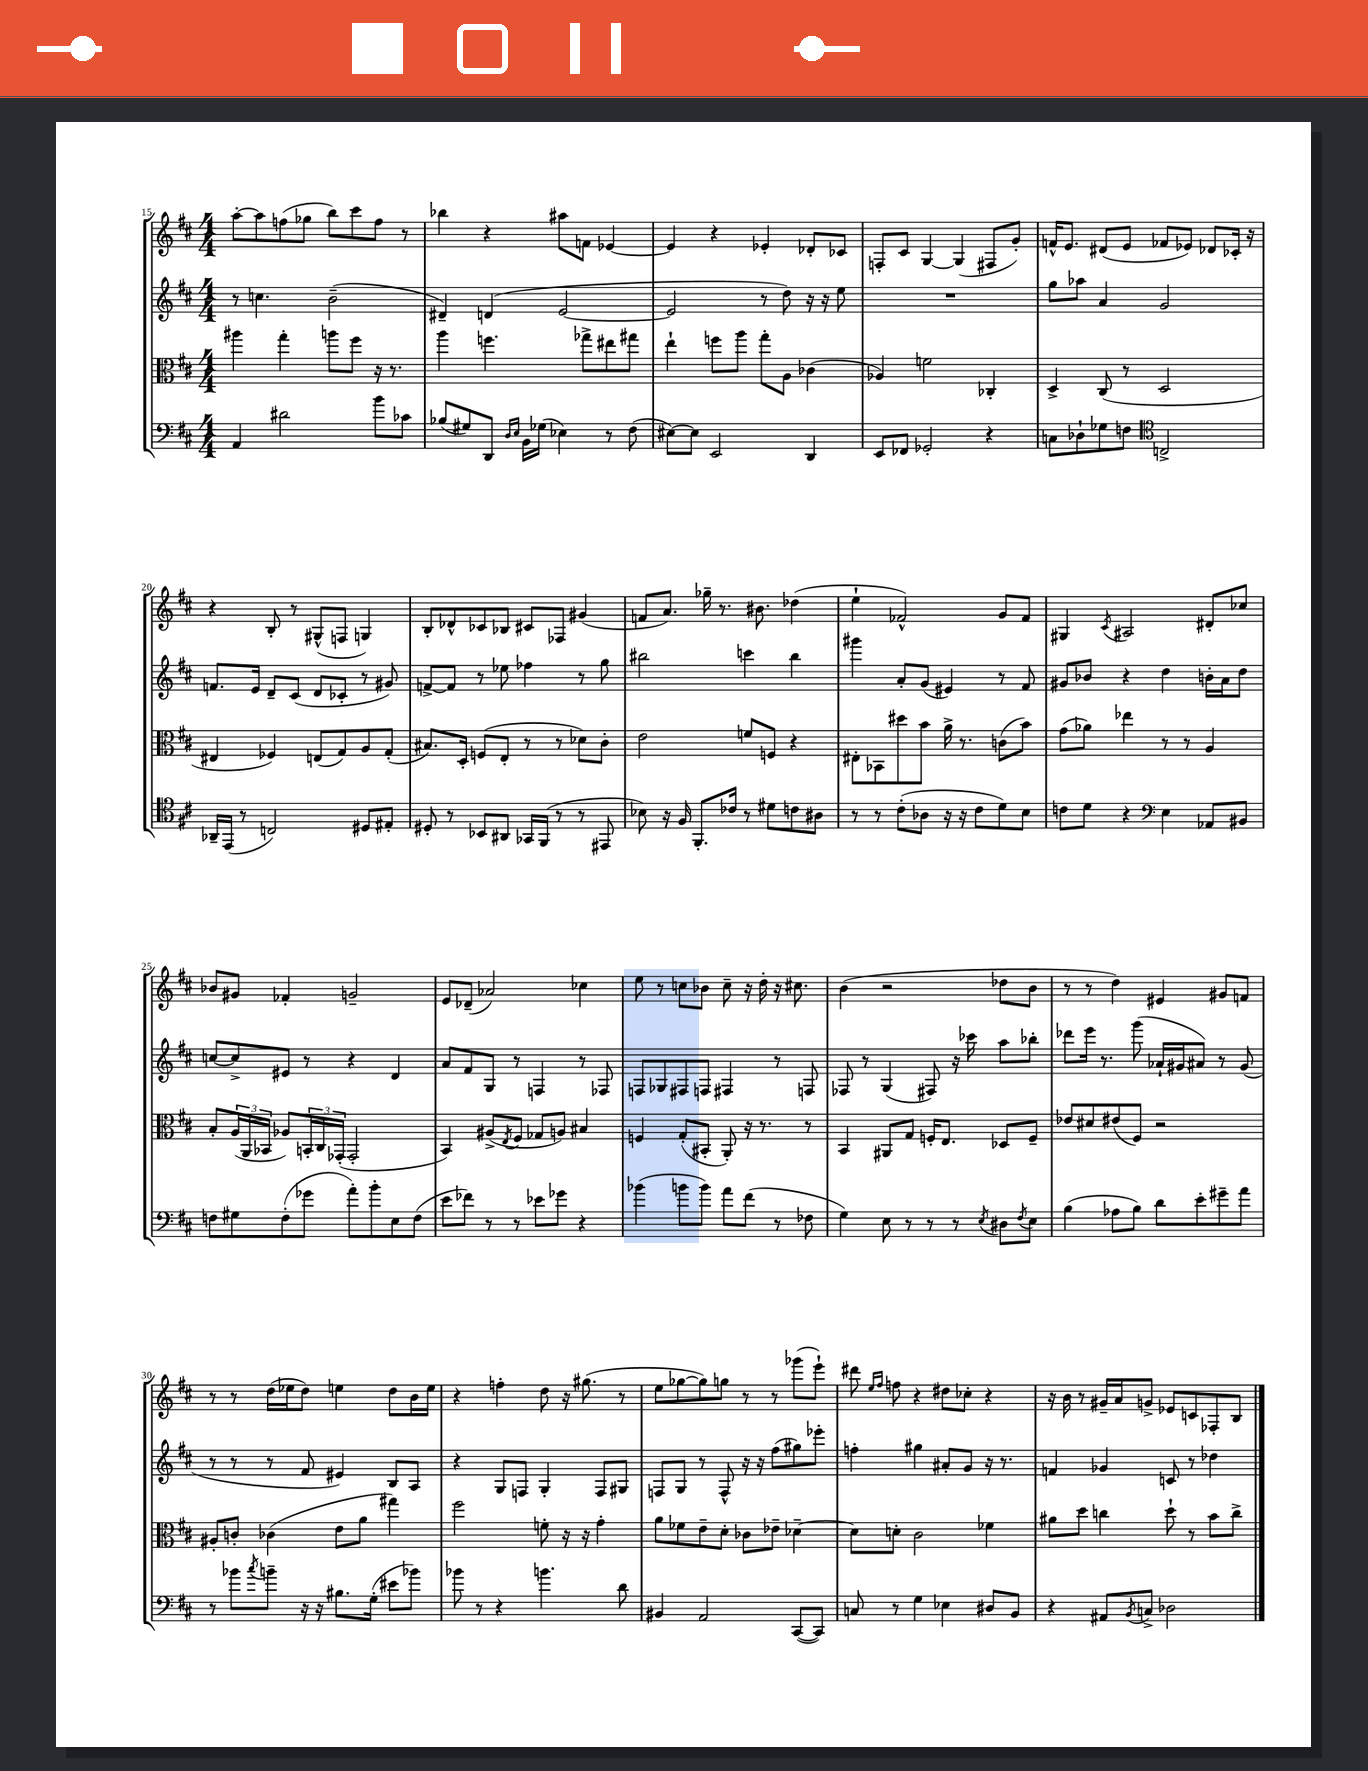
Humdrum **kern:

**kern	**kern	**kern	**kern
*staff4	*staff3	*staff2	*staff1
*clefF4	*clefC3	*clefG2	*clefG2
*k[f#c#]	*k[f#c#]	*k[f#c#]	*k[f#c#]
*M4/4	*M4/4	*M4/4	*M4/4
4AA/	4aa#\	8r	[8aa'\L
.	.	4.cc\	8aa\]
2d#\	4gg'\	.	(8ff\
.	.	.	8gg-\J
.	8aa\L	(2b~\	8bb\L)
.	8ff#\J	.	8ccc#\
8b\L	16r	.	8ff\J
.	8.r	.	.
8c-\J	.	.	8r
=	=	=	=
(8B-/L	4aa\	4d#~/)	4bb-\
8G#/)	.	.	.
8DD/J	4.ff\	(4d/	4r
16qqD/LL	.	.	.
16qqE/JJ	.	.	.
16BB\LL	.	.	.
(16G-\JJ	.	.	.
4E-\)	.	[2e/	8aa#\L
.	8gg-^\L	.	8f\J
8r	8ee#\	.	[4e-/
(8F#\	8gg#\J	.	.
=	=	=	=
[8E#\L)	4ee`\	2e/]	4e-/]
8E#\]J	.	.	.
2EE/	8ff\L	.	4r
.	8aa\J	.	.
.	8gg'\L	8r	4e-'/
.	8A\J	8dd\)	.
4DD/	(4c-\	16r	8d-'/L
.	.	16r	.
.	.	8ee\	8c-/J
=	=	=	=
8EE/L	4A-/)	1r	8F'/L
8FF-/J	.	.	8c#/J
2GG-'/	2f\	.	[4G/
.	.	.	(4G/]
4r	4C-'/	.	8F#/L
.	.	.	8g'/J)
=	=	=	=
8C\L	4D^/	8gg\L	16f^^/LK
.	.	.	8.e/J
8D-`\	.	8aa-\J	.
8G-\	(8C#/	4a/	(8d#/L
8F\J	8r	.	8e/J
*clefC4	*	*	*
2C^/	2D/	2g/	8f-/L
.	.	.	8e-/J)
.	.	.	8d-/L
.	.	.	16c-'/Jk
.	.	.	16r
=	=	=	=
16AA-~/LL	4E#/	8.f/L	4r
(16EE/JJ	.	.	.
8r	.	.	.
.	.	16e/Jk	.
2C/)	4F-/)	8d~/L	8B'/
.	.	(8c#/J	8r
.	(8E/L	8d/L	(8G#^^/L
.	8G/)	8c-'/J	8F/J
8D#/L	8A/	8r	4G/)
8E#'/J	(8G'/J	8g#/)	.
=	=	=	=
8D#'/	8.B#/L)	[8f^/L	8B'/L
8r	.	8f/]J	8d-^^/
.	16D'/Jk	.	.
8BB-/L	(8F/L	8r	8c-/
8AA#/J	8E'/J	8ee-\	8B-/J
16GG-/LL	8r	4ff-\	8c#/L
(16FF#/JJ	.	.	.
8r	8r	.	8F-/J
8r	8d-\L)	8r	(4g#/
8EE#/	8c#'\J	8gg\	.
=	=	=	=
8B-\)	2e\	2bb#\	8f/L
16r	.	.	8.a/J)
16F#/	.	.	.
8.FF#'/L	.	.	.
.	.	.	16gg-~\
.	.	.	8.r
16c-/Jk	.	.	.
8r	8f/L	4ccc\	.
.	.	.	8.b#\
8d#\L	8F/J	.	.
8c\	4r	4bb#\	(4dd-\
8A#\J	.	.	.
=	=	=	=
8r	8E#'\L	4ggg#\	4ee`\
8r	8BB-\	.	.
(8c#'\L	8dd#\	8a'/L	2f-^^/)
8A-\J	8b\J	(8g/J	.
16r	16a^\	4e#/)	.
16r	8.r	.	.
8c#\L	.	.	.
8d\)	(8c\L	8r	8g/L
8B\J	8b\J)	8f#/	8f-/J
=	=	=	=
8c\L	(8g\L	8g#/L	4G#/
8d\J	8a-\J)	8b-/J	.
.	.	.	8qc#/
4r	4ee-\	4r	2A#/
*clefF4	*	*	*
4E\	8r	4dd\	.
.	8r	.	.
8AA-/L	4A/	16b'\LL	8d#'/L
.	.	16a\J	.
8BB#/J	.	8dd\J	8cc-/J
=	=	=	=
8F\L	8B'/L	[8cc/L	8b-/L
8G#\	(24A/L	8cc^/]	8g#/J
.	24AA/	.	.
.	24BB-/JJ	.	.
(8F'\	8A-/L)	8e#/J	4f-'/
8g-\J	24BB'/L	8r	.
.	24C#/	.	.
.	(24GG-'/JJ	.	.
8a'\L)	2GG-'/	4r	2g~/
8b'\	.	.	.
8E\	.	4d/	.
(8F\J	.	.	.
=	=	=	=
8e\L	4BB/)	8a/L	8e/L
8f-\J)	.	8f#/	(8d-~/J
8r	(8A#^/L	8G/J	2a-/)
.	8qE/	.	.
8r	8F#/J	8r	.
8e-\L	8G-/L	4F/	.
8g-\J	8A/J)	.	.
4r	4B#/	8r	4cc-\
.	.	8F-/	.
=	=	=	=
(4b-\	4F/	8F/L	8ee\
.	.	8G-/	8r
8b\L	(8G'/L	8F#/	8cc\L
8b\J)	8BB#'/J	8F/J	8b-\J
8a\L	8AA'/)	4F#/	8cc~\
(8f#\J	16r	.	16r
.	8.r	.	16dd'\
8r	.	8r	16r
.	.	.	8.cc#\
8F-\	8r	8F/	.
=	=	=	=
4G\)	4BB/	8F-/	(4b\
.	.	8r	.
8E\	8AA#/L	(4G/	2r
8r	8G/J	.	.
8r	16F'/LK	8F#/)	.
.	8.E/J	.	.
8r	.	16r	.
.	.	16ccc-\	.
8qE/	.	.	.
8D#\L	8D-/L	8aa\L	8dd-\L
8qF#/	.	.	.
8E\J	8F~/J	8bb-'\J	8b\J
=	=	=	=
(4B\	8e-/L	8ddd-\L	8r
.	8d#/	16eee\Jk	8r
.	.	8.r	.
8A-\L	(8e#/	.	4dd\)
8B\J)	8F#/J)	(8ggg\	.
8d\L	2r	16a-`/LL	4e#/
.	.	16g#/J	.
8e'\	.	8a#/J)	.
8g#~\	.	8r	8g#/L
8a\J	.	(8g#/	8f/J
=	=	=	=
8r	8A#'/L	8r	8r
8b-\L	8c'/J	8r	8r
8qcc#/	.	.	.
8b~\J	(4c-\	8r	(16dd\LL
.	.	.	16ee-\J
16r	.	8f#/	8dd\J)
16r	.	.	.
8.B#\L	8e\L	4e#/)	4ee\
.	8a\J	.	.
(16G'\Jk	.	.	.
8e#\L	4gg#\)	8B/L	8dd\L
8b-\J)	.	8A/J	16b\L
.	.	.	16ee\JJ
=	=	=	=
8b-\	2ff#\	4r	4r
8r	.	.	.
4r	.	8G/L	4ff'\
.	.	8F/J	.
4.b\	8f'\	4G'/	8dd\
.	16r	.	16r
.	16r	.	(8.gg#\
.	4g'\	8F/L	.
8d\	.	8G#/J	8r
=	=	=	=
4BB#/	8a\L	8F/L	8ee\L
.	8f-\	8G/J	[8gg-\
2AA/	8e~\	8r	8gg-\])
.	8d'\J	8F^^/	8gg\J
.	8c-\L	16r	8r
.	.	16r	.
.	8e-~\J	(8ff#\L	8r
([8CC#/L	[4d-~\	8gg#\)	(8ggg-\L
8CC#/]J)	.	8eee-'\J	8eee`\J)
=	=	=	=
8C/	8d-\]L	4ff'\	8ddd#\
.	.	.	16qqee/LL
.	.	.	16qqff#/JJ
8r	8d'\J	.	8ff\
4G\	2c#\	4gg#\	4r
4E-\	.	8a#'/L	8dd#\L
.	.	8g/J	8cc-'\J
8D#/L	4f-\	16r	4r
.	.	8.r	.
8BB/J	.	.	.
=	=	=	=
4r	8a#\L	4f/	16r
.	.	.	16b\
.	8dd\J	.	8r
8AA#/L	4cc\	4g-/	16g#~/LL
.	.	.	16a/J
8qBB/	.	.	.
8C^/J	.	.	8g^/J
2D-\	8dd`\	8c/	8e-/L
.	8r	8r	8c/
.	8b\L	4dd-\	8F-'/
.	8cc^\J	.	8B/J
==	==	==	==
*-	*-	*-	*-
